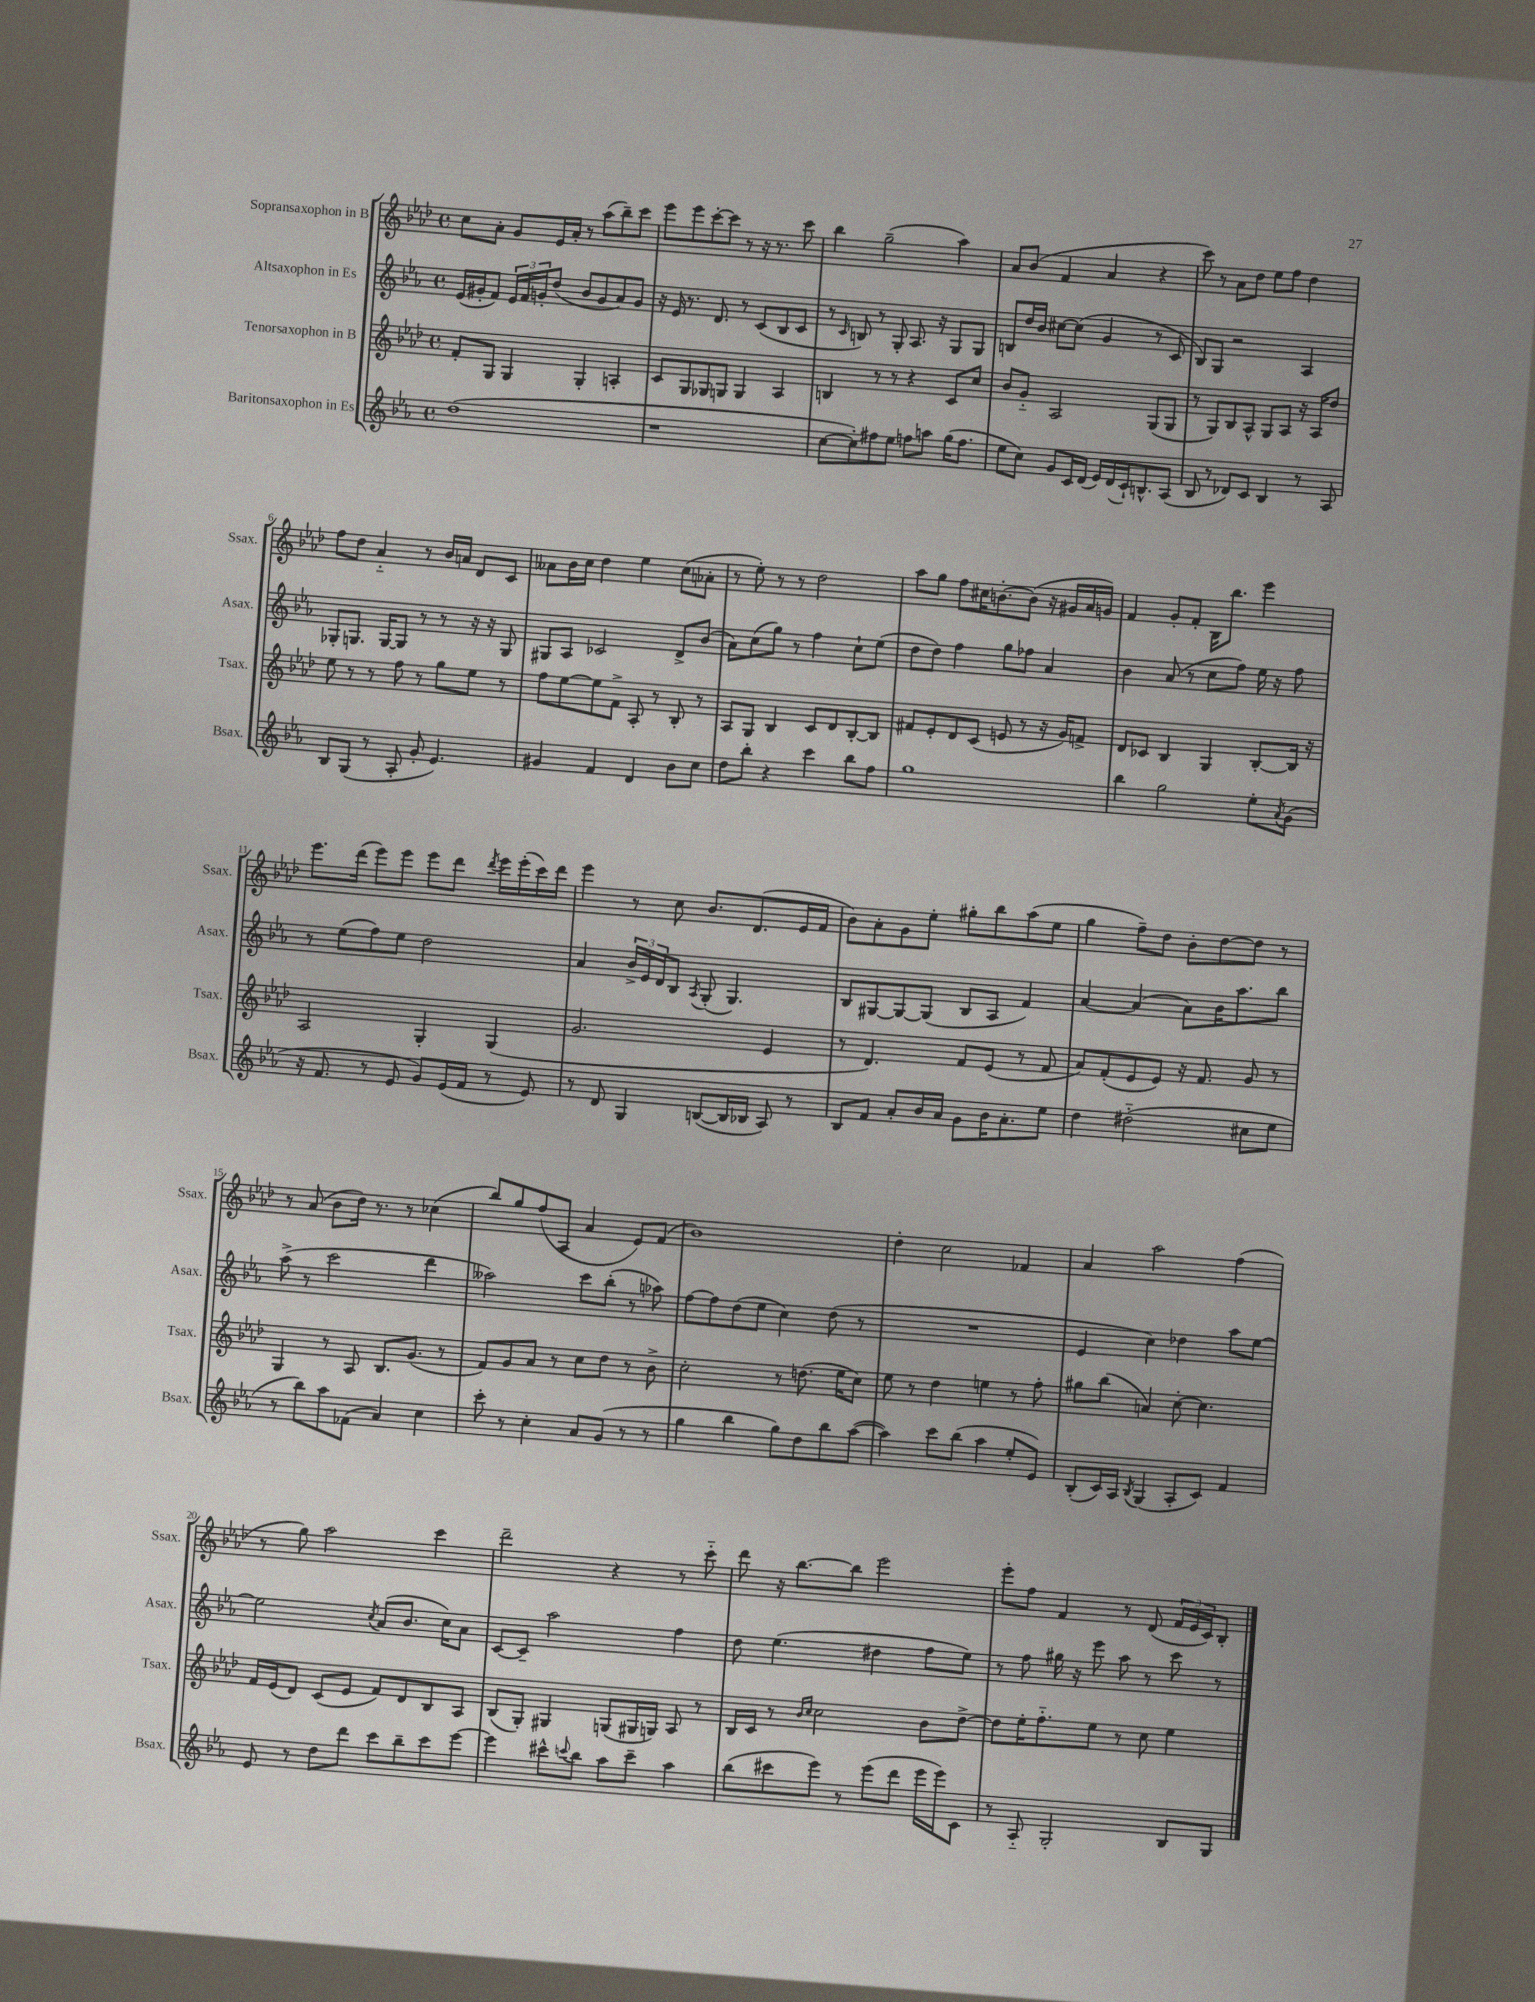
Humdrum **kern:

**kern	**kern	**kern	**kern
*part4	*part3	*part2	*part1
*staff4	*staff3	*staff2	*staff1
*I"Baritonsaxophon in Es	*I"Tenorsaxophon in B	*I"Altsaxophon in Es	*I"Sopransaxophon in B
*I'Bsax.	*I'Tsax.	*I'Asax.	*I'Ssax.
*clefG2	*clefG2	*clefG2	*clefG2
*k[b-e-a-]	*k[b-e-a-d-]	*k[b-e-a-]	*k[b-e-a-d-]
*M4/4	*M4/4	*M4/4	*M4/4
*met(c)	*met(c)	*met(c)	*met(c)
=1	=1	=1	=1
(1dd	8f'/L	(16e-/LL	8cc\L
.	.	16g#X'/J	.
.	8G/J	8f/J)	8a-'\J
.	4G/	24e-/LL	8g/L
.	.	24f/	.
.	.	24gn'/J	.
.	.	(8dd/J	16e-/L
.	.	.	16a-'/JJ
.	4G'/	8b-/L	8r
.	.	8g/	(8aa-\L
.	4An'/	8a-/)	8bb-~\)
.	.	8g/J	8ccc\J
=2	=2	=2	=2
1r	8c/L	16r	8eee-\L
.	.	16e-/	.
.	8G/	8.r	8eee-\
.	8G-X/	.	[8ccc'\
.	.	8.d/	.
.	8Gn/J	.	8ccc\J]
.	4G/	8r	8r
.	.	(8c/L	16r
.	.	.	8.r
.	4A-/	8B-/	.
.	.	8c/J	8ccc\
=3	=3	=3	=3
[8cc\L	4Bn/	8r	4bb-\
.	.	16qqc/	.
8cc'\])	.	8Bn/)	.
8ff#X\	8r	8r	(2gg~\
8ee-\J	8r	8G'/	.
8ffn\L	4r	8.A-/	.
8aan\J	.	.	.
.	.	16r	.
(16gg\KL	8c/L	8G/L	4aa-\)
8.ff\J	.	.	.
.	8cc/J	8G/J	.
=4	=4	=4	=4
8ee-\L	8b-/L	8Bn/L	8a-/L
8cc\J)	8g/J	16dd/L	(8b-/J
.	.	16b-/JJ	.
8g/L	2A-/	[8cc#X\L	4f/
16c/L	.	(8cc#\J]	.
(16d/JJ	.	.	.
16e-/LL)	.	4g/	4a-/
(16d/	.	.	.
16c`/J)	.	.	.
8.Bn^^/	.	.	.
.	(8G/L	8r	4r
(8A-/J	8G/J	8c/	.
=5	=5	=5	=5
8B-/	8r	8B-/L)	8ccc\)
8r	8G/L)	8G/J	8r
8d-X/L)	8B-/	2r	8a-\L
8c/J	8A-^^/J	.	8dd-\J
4B-/	8G/L	.	8ee-\L
.	8A-/J	.	8ff\J
8r	16r	4A-/	4dd-\
.	16A-/KL	.	.
8A-/	8dd-/J	.	.
!!LO:LB:g=z
=6	=6	=6	=6
8B-/L	8ee-\	8G-X'/L	8ff\L
(8G/J	8r	8.Gn/J	8dd-\J
8r	8r	.	4a-/
.	.	[16G/KL	.
8A-'/	8ff\	8G/J]	.
8g'/	8r	8r	8r
4.e-/)	8gg\L	8r	16b-/LL
.	.	.	16an/JJ
.	8ee-\J	16r	8d-/L
.	.	16r	.
.	8r	8G/	8c/J
=7	=7	=7	=7
4g#X/	8ff\L	8G#X/L	8a--X\L
.	[8ee-\	8A-/J	16b-\L
.	.	.	16cc\JJ
4f/	8ee-\]	2c-X/	4dd-\
.	8f^\J	.	.
4d/	8A-'/	.	4ee-\
.	8r	.	.
8b-\L	8B-'/	8d^/L	(8cc\L
8cc\J	8r	(8b-/J	8a-X'\J
=8	=8	=8	=8
8dd\L	8A-/L	8a-\L)	8r
8bb-'\J	8G/J	(8cc\	8ee-'\)
4r	4B-/	8gg\J)	8r
.	.	8r	8r
4ccc\	8c/L	4ff\	2dd-\
.	8d-/	.	.
8bb-\L	[8B-'/	8cc`\L	.
8ff\J	8B-/J]	(8ee-\J	.
=9	=9	=9	=9
1gg	8f#X/L	8dd\L	8aa-\L
.	8e-'/	8dd\J)	8gg\J
.	8d-/	4ff\	8ff\L
.	(8c/J	.	16cc#X\K
.	.	.	[8.bn'\
.	8en/	8gg\L	.
.	8r	8ff-X\J	(8b\J]
.	16r	4a-/	16r
.	16g/KL)	.	16g#X/LL
.	8fn^/J	.	16a-/
.	.	.	16gn/JJ)
=10	=10	=10	=10
4bb-\	8d-/L	4b-\	4f/
.	8c-X/J	.	.
2gg\	4B-/	(8a-/	8g'/L
.	.	8r	8f'/J
.	4G/	8cc\L	16B-\KL
.	.	.	8.bb-\J
.	.	8ff\J)	.
8ee-'\L	[8B-'/L	16ee-\	4eee-\
.	.	16r	.
8qa-/	.	.	.
(8g\J	16B-/Jk]	8ff\	.
.	16r	.	.
!!LO:LB:g=z
=11	=11	=11	=11
16r	2A-/	8r	8.eee-\L
8.f/	.	.	.
.	.	(8ee-\L	.
.	.	.	(16ddd-\Jk
8r	.	8ff\)	8eee-\L)
8e-/	.	8ee-\J	8eee-\J
8g/L)	4G'/	2dd\	8eee-\L
(16e-/L	.	.	8ddd-\J
16f/JJ	.	.	.
.	.	.	8qddd-/
8r	(4G/	.	16eee-\LL
.	.	.	(16eee-'\
8e-/)	.	.	16ccc\)
.	.	.	16ddd-\JJ
=12	=12	=12	=12
8r	2.g/	4a-/	4eee-\
8d/	.	.	.
4G/	.	24b-^/LL	8r
.	.	24e-/	.
.	.	24d/J	.
.	.	8B-/J	8cc\
.	.	8qA-/	.
([8Bn/L	.	(8G'/	8.b-/L
16B/L]	.	4.G/)	.
16B-X/JJ	.	.	(8.d-/
8A-/)	4e-/	.	.
8r	.	.	16e-/L
.	.	.	16f/JJ
=13	=13	=13	=13
8B-/L	8r	8B-/L	8b-\L)
8f/J	4.d-/)	[8G#X/	8a-'\
8a-'/L	.	8G#/_	8g\
16b-/L	.	(8G#/J]	8ee-'\J
16a-/JJ	.	.	.
8g\L	8f/L	8B-/L	8gg#X'\L
16b-\K	(8e-/J	8A-/J	8bb-\
8.a-'\	.	.	.
.	8r	4f/)	(8aa-\
8ee-\J	8f/	.	8ee-\J
=14	=14	=14	=14
4dd\	8a-/L)	[4a-/	4gg\
.	(8f'/	.	.
(2dd#X\	8e-/	(4a-/]	8ff~\L)
.	8e-/J)	.	8dd-\J
.	16r	8a-\L)	8b-'\L
.	8.f/	.	.
.	.	16b-\K	[8dd-\
.	.	8.aa-\	.
8cc#X\L	8g/	.	8dd-\J]
8ee-\J	8r	8bb-\J	8r
!!LO:LB:g=z
=15	=15	=15	=15
8r	4G/	(8aa-^\	8r
8bb-\L)	.	8r	(8a-/
8aa-\	8r	2ccc\	8b-\L
(8f-X\J	8A-/	.	16dd-\Jk)
.	.	.	8.r
4a-/)	8.B-/L	.	.
.	.	.	8r
.	(8.g/J	.	.
4cc\	.	4ddd\	(4cc-X\
.	8r	.	.
=16	=16	=16	=16
8ccc'\	8f/L)	2aa--X\)	8bb-/L)
8r	8g/	.	8gg/
4cc'\	8a-/J	.	(8ff/
.	8r	.	8A-/J
8a-/L	8cc\L	8ccc\L	4a-/
(8g/J	8dd-\J	(8bb-'\J	.
8r	8r	8r	8e-/L)
8r	8b-^\	8aa-X\)	(8f/J
=17	=17	=17	=17
4gg\	2cc'\	[8ff\L	1b-)
.	.	8ff\]	.
4bb-\	.	(8dd\	.
.	.	8ee-\J	.
8gg\L)	8r	4cc\)	.
8dd\	(8.ddn\	.	.
8bb-\	.	(8dd\	.
.	16ee-\KL	.	.
([8aa-\J	8cc\J)	8r	.
=18	=18	=18	=18
4aa-\])	8ee-\	1r	4dd-'\
.	8r	.	.
8ccc\L	4dd-\	.	2cc\
(8bb-\J	.	.	.
4aa-\	4een\	.	.
8ee-'/L	8r	.	4f-X/
8e-/J)	8ff'\	.	.
=19	=19	=19	=19
(8B-'/L	8gg#X\L	4e-/	4a-/
16c/L)	(8bb-\J	.	.
16A-/JJ	.	.	.
8qB-/	.	.	.
(4G/	4an/)	4cc\)	2aa-\
8A-'/L	[8cc'\	4dd-X\	.
8c/J)	4.cc\]	.	.
4f/	.	8aa-\L	(4ff\
.	.	[8ee-\J	.
!!LO:LB:g=z
=20	=20	=20	=20
8e-/	16f/LL	2ee-\]	8r
.	(16e-/J	.	.
8r	8d-/J)	.	8gg\)
8dd\L	(8c/L	.	2aa-\
8ddd\J	8e-/J	.	.
.	.	8qcc/	.
8ccc\L	8f/L)	(8a-/L	.
8bb-~\	8d-/	8.b-/J	.
8ccc\	8B-/	.	4ccc\
.	.	16cc\KL)	.
[8eee-\J	8A-/J	8a-\J	.
=21	=21	=21	=21
4eee-\]	(8B-/L	[8c/L	2ddd-~\
.	8G'/J)	8c~/J]	.
8ccc#X^^\L	4G#X/	2aa-\	.
8qqcccn/	.	.	.
8bb-\J	.	.	.
8aa-\L	(8Gn/L	.	4r
8ccc~\J	16G#X/L	.	.
.	16Gn/JJ)	.	.
4aa-\	8A-/	4ff\	8r
.	8r	.	8ccc\
=22	=22	=22	=22
(8bb-\L	16B-/LL	8dd\	8ddd-\
.	16c/JJ	.	.
8ccc#X\	8r	(4.ee-\	16r
.	.	.	[8.bb-\L
.	16qqb-/LL	.	.
.	16qqcc/JJ	.	.
8eee-\J)	2cc\	.	.
8r	.	.	8bb-\J]
(8eee-\L	.	4dd#X\	2eee-\
8ddd\J	.	.	.
16eee-\LL	8b-\L	8ff\L	.
16eee-\J)	.	.	.
8c\J	[8dd-^\J	8ee-\J)	.
=23	=23	=23	=23
8r	8dd-\L]	8r	8eee-'\L
8A-/	16ee-'\K	8ff\	8ff\J
.	8.ff\	.	.
2G'/	.	16gg#X\	4f/
.	.	16r	.
.	8ee-\J	8eee-\	.
.	8r	8aa-\	8r
.	8cc\	8r	(8d-/
8B-/L	4ee-\	8ccc\	24f/LL
.	.	.	24e-/
.	.	.	24c/J)
8G/J	.	8r	8B-'/J
==	==	==	==
*-	*-	*-	*-
